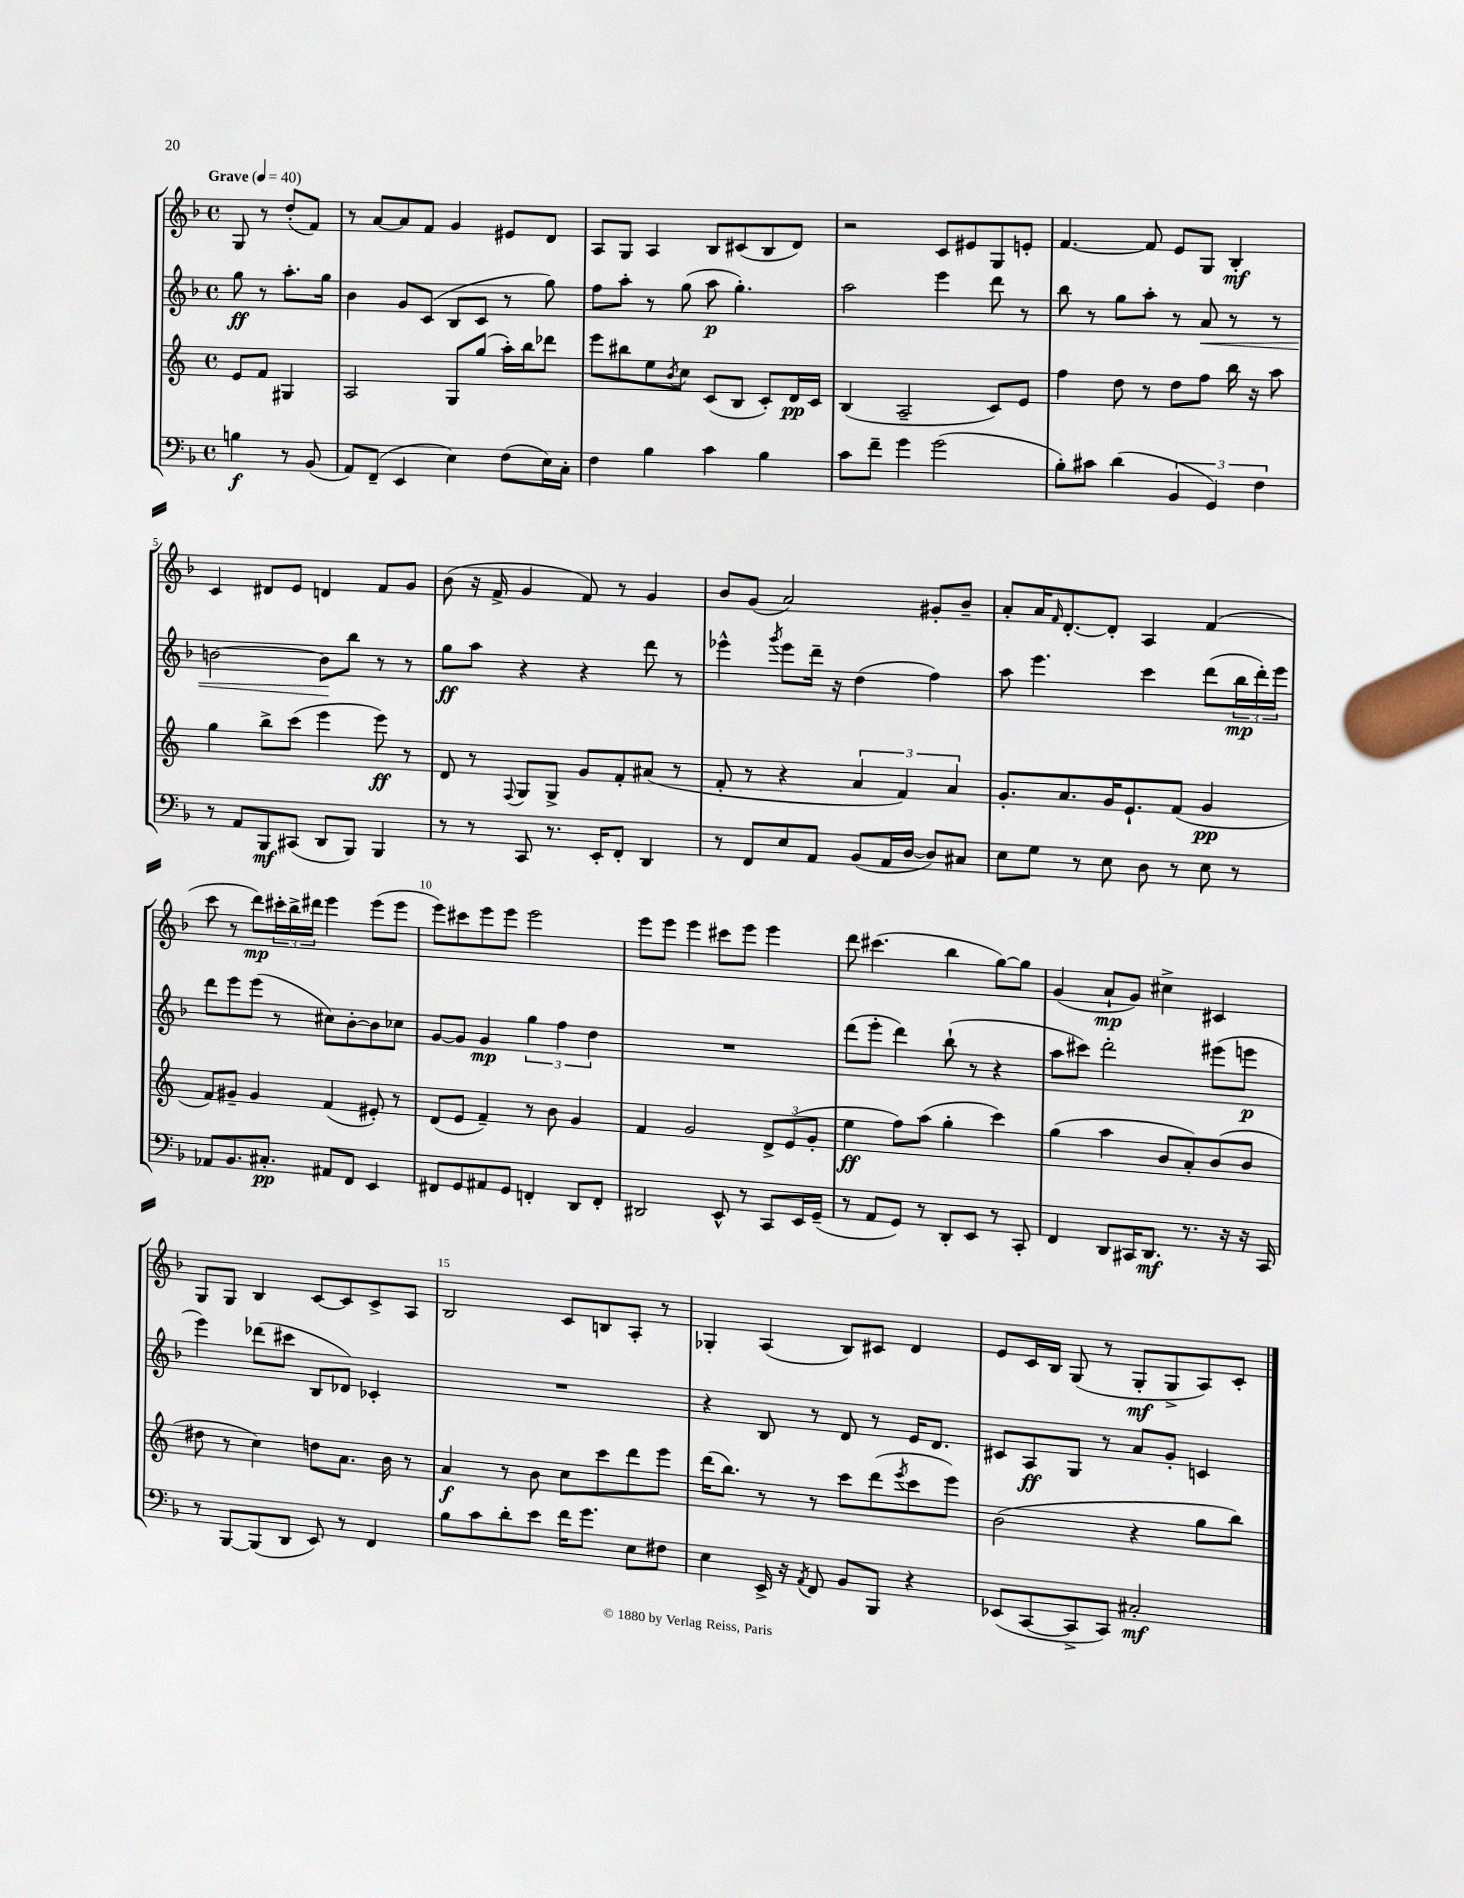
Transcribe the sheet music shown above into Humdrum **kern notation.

**kern	**kern	**kern	**kern
*staff4	*staff3	*staff2	*staff1
*clefF4	*clefG2	*clefG2	*clefG2
*k[b-]	*k[]	*k[b-]	*k[b-]
*M4/4	*M4/4	*M4/4	*M4/4
*met(c)	*met(c)	*met(c)	*met(c)
*MM40	*MM40	*MM40	*MM40
4B	8e	8gg	8G
.	8f	8r	8r
8r	4G#	8.aa'	(8dd'
(8BB-	.	.	8f)
.	.	16gg	.
=	=	=	=
8AA)	2A	4b-	8r
(8FF~	.	.	[8a
4EE	.	8g	8a]
.	.	(8c	8f
4E)	8G	8B-	4g
.	(8gg	8c	.
(8F	16aa')	8r	8e#
.	16bb	.	.
16E)	8ddd-	8gg)	8d
16C'	.	.	.
=	=	=	=
4F	8eee	8ff	8A
.	8bb#	8aa'	8G
4B-	8ee	8r	4A
.	8qb	.	.
.	8cc	(8gg	.
4c	(8c	8aa	8B-
.	8B	4.gg')	(8c#
4B-	8c')	.	8B-
.	16d	.	8d)
.	16c	.	.
=	=	=	=
8c	(4B	2aa	2r
8f~	.	.	.
4g	2A~	.	.
(2g	.	4eee	8c
.	.	.	8e#
.	8c)	8ddd	8G
.	8e	8r	8e'
=	=	=	=
8B-')	4ff	8bb-	[4.f
8c#	.	8r	.
(4d	8dd	8gg	.
.	8r	8aa'	8f]
6BB-	8dd	8r	8e
.	8ff	8a	8G
6GG)	.	.	.
.	16bb	8r	4B-'
.	16r	.	.
6F	.	.	.
.	8aa	8r	.
=	=	=	=
8r	4gg	[2b	4c
8AA	.	.	.
8BBB-	8bb^	.	8d#
(8CC#	(8ccc	.	8e
8DD	4eee	8b]	4d
8BBB-)	.	8bb-	.
4BBB-	8eee)	8r	8f
.	8r	8r	8g
=	=	=	=
8r	8d	8gg	(8b-
8r	8r	8aa	16r
.	.	.	16f^
.	8qqF	.	.
8CC	8G	4r	4g
8.r	8G^	.	.
.	8g	4r	8f)
16EE'	.	.	.
8FF'	8f'	.	8r
4DD	(8a#	8ddd	4g
.	8r	8r	.
=	=	=	=
8r	8f'	4eee-^^	8b-
8FF	8r	.	(8g
.	.	8qggg	.
8E	4r	8eee-	2a)
8AA	.	16ddd~	.
.	.	16r	.
(8BB-	6a	(4dd	.
16AA	.	.	.
.	6f)	.	.
[16D	.	.	.
8D])	.	4ff)	8g#'
.	6a	.	.
8C#	.	.	8b-~
=	=	=	=
8E	8.g'	8aa	8a'
8G	.	4.eee	16a
.	.	.	16qqf
.	8.a	.	[8.d'
8r	.	.	.
8E	16g	.	8d']
.	8.e`	.	.
8D	.	4ccc	4A
8r	(8f	.	.
8E	4g	(8ddd	(4f
8r	.	24bb-	.
.	.	24ddd')	.
.	.	24eee	.
=	=	=	=
8AA-	8f)	8ddd	8ccc
8.BB-	8g#~	8eee	8r
.	4g#	(8eee	8ddd)
8.C#'	.	.	.
.	.	8r	24ccc#'
.	.	.	24bb-^
.	.	.	24ddd#
8AA#	(4f	8cc#)	4eee
8FF	.	[8b-'	.
4EE	8e#')	8b-]	(8eee
.	8r	8cc-	8eee
=	=	=	=
8FF#	(8d	[8g	8eee)
8GG	8e	8g]	8ccc#
8AA#	4f~)	4g	8eee
8GG	.	.	8eee
4FF'	8r	6gg	2eee
.	8b	.	.
.	.	6ff	.
8DD	4g	.	.
.	.	6dd	.
8FF'	.	.	.
=	=	=	=
2DD#	4f	1r	8eee
.	.	.	8eee
.	2g	.	4eee
8EE^^	.	.	8ccc#
8r	.	.	8eee
8CC	12d^	.	4eee
.	(12e	.	.
16EE	.	.	.
.	12g'	.	.
(16GG~	.	.	.
=	=	=	=
8r	4ee	(8ddd	8ddd
8AA	.	8eee'	(4.ccc#
8GG)	8ff)	4ddd)	.
8r	(8aa	.	.
8DD'	4gg'	(8bb-`	4bb-
8EE	.	8r	.
8r	4ccc)	4r	[8gg)
8CC'	.	.	8gg]
=	=	=	=
4FF	(4gg	8aa	(4g
.	.	8ccc#)	.
8DD	4aa	2ddd'	8a`
16CC#	.	.	8g)
8.DD	.	.	.
.	8b	.	4cc#^
8.r	8a')	.	.
.	(8b	(8eee#	4c#
16r	.	.	.
16r	8b	8eee	.
16CC#	.	.	.
=	=	=	=
8r	8dd#	4eee)	8G
[8BBB-	8r	.	8G
(8BBB-]	4cc)	(8ddd-	4B-
8DD	.	8ccc#	.
8EE)	8dd	8B-	[8c
8r	8.a	8d-)	8c]
4FF	.	4c-'	8c^
.	16b	.	.
.	8r	.	8A
=	=	=	=
8B-	4a	1r	2B-
8c	.	.	.
8d'	8r	.	.
8e	8b	.	.
16f	8cc	.	8c
8.g	.	.	.
.	8ccc	.	8B
8E	8ddd	.	8A'
8F#	8eee	.	8r
=	=	=	=
4E	(16ddd	4r	4G-'
.	8.bb)	.	.
16EE^	8r	8B-	(4A
16r	.	.	.
8qAA	.	.	.
8FF	8r	8r	.
8BB-	8ccc	8d	8B-)
8BBB-	(8ddd	8r	8c#
.	8qeee	.	.
4r	8ccc	16e	4d
.	.	8.d	.
.	8eee)	.	.
=	=	=	=
(8EE-	(2b	8c#	8e
[8CC	.	8A	16c
.	.	.	16B-
8CC^]	.	8G	(8G
8CC)	.	8r	8r
2C#'	4r	8a	8G'
.	.	8g'	8G^
.	8gg	4c	8A)
.	8bb)	.	8c'
==	==	==	==
*-	*-	*-	*-
